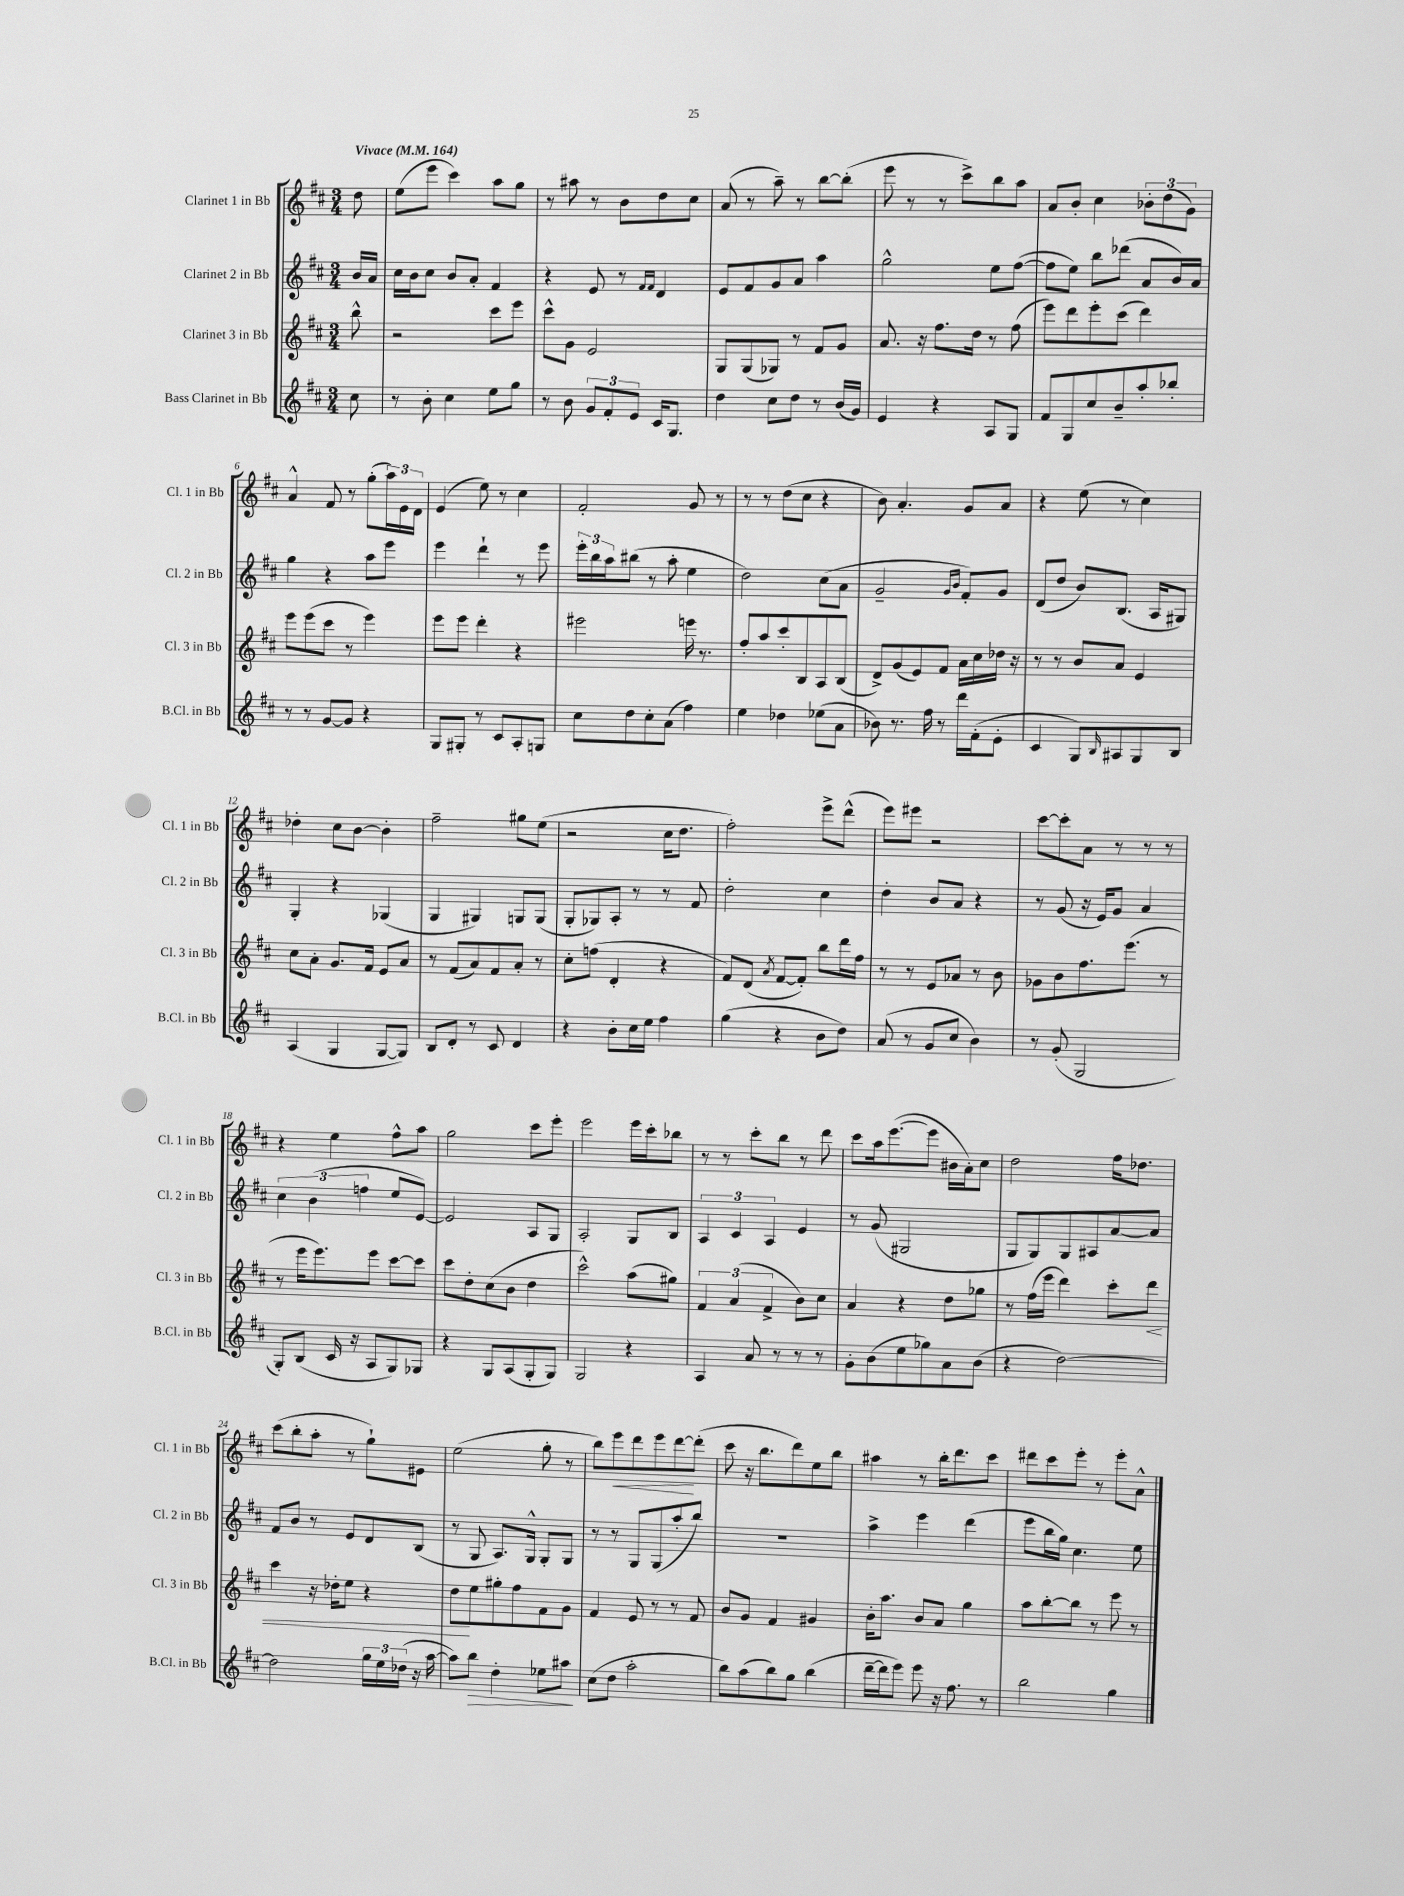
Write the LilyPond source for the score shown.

<<
\new StaffGroup <<
\new Staff = "s0" \with { instrumentName = "Clarinet 1 in Bb" shortInstrumentName = "Cl. 1 in Bb" } {
    \clef treble \key d \major \numericTimeSignature \time 3/4 \partial 8 \tempo "Vivace" 4 = 164
    d''8 |
    e''8( e'''8 cis'''4) a''8 g''8 |
    r8 ais''8 r8 b'8 d''8 cis''8 |
    a'8( r8 a''8--) r8 b''8~ b''8-.( |
    e'''8 r8 r8 cis'''8->) b''8 a''8 |
    a'8 b'8-. cis''4 \tuplet 3/2 { bes'8-. d''8( g'8) } |
    a'4-^ fis'8 r8 g''8-.( \tuplet 3/2 { a''16) e'16 d'16 } |
    e'4( e''8) r8 cis''4 |
    fis'2-. g'8 r8 |
    r8 r8 d''8( cis''8 r4 |
    b'8) a'4.-. g'8 a'8 |
    r4 e''8( r8 cis''4) |
    des''4-. cis''8 b'8~ b'4-. |
    fis''2-- gis''8 e''8( |
    r2 cis''16 d''8. |
    fis''2-.) e'''8-> d'''8-^( |
    e'''8) eis'''8 r2 |
    cis'''8~ cis'''8-. a'8 r8 r8 r8 |
    r4 e''4 fis''8-^ a''8 |
    g''2 cis'''8 e'''8-. |
    e'''2 e'''16 cis'''16-. bes''8 |
    r8 r8 cis'''8-. b''8 r8 d'''8 |
    cis'''8 a''16 e'''8.~( e'''8 bis'16 a'16-.) cis''8 |
    d''2 fis''16 des''8. |
    cis'''8( b''8-. a''8-. r8 g''8-!) eis'8 |
    e''2( g''8-. r8 |
    b''8) e'''8\< d'''8 e'''8 d'''8~\! d'''8-.( |
    cis'''8 r16 b''8. d'''8) e''8 b''8 |
    ais''4 r8 b''16-. d'''8. cis'''8 |
    dis'''8 cis'''8 e'''8-. r8 e'''8-. a'8-^ \bar "|." |
}
\new Staff = "s1" \with { instrumentName = "Clarinet 2 in Bb" shortInstrumentName = "Cl. 2 in Bb" } {
    \clef treble \key d \major \numericTimeSignature \time 3/4 \partial 8
    b'16 a'16 |
    cis''16 b'16 cis''8 b'8 a'8-. fis'4 |
    r4 e'8 r8 \grace { fis'16 fis'16 } d'4 |
    e'8 fis'8 g'8 a'8 a''4 |
    g''2-^ e''8 fis''8~( |
    fis''8 e''8) b''8 des'''8( a'8 b'16) a'16 |
    g''4 r4 a''8 e'''8 |
    e'''4 d'''4-! r8 e'''8 |
    \tuplet 3/2 { e'''16-. b''16 a''16 } bis''8( r8 a''8-. e''4 |
    d''2) cis''8( a'8 |
    g'2-- \grace { g'16 b'16 } fis'8-.) g'8 |
    d'8( d''8 b'8) b8.( a16 gis8) |
    g4-. r4 ges4( |
    g4 gis4) g8 g8( |
    g8-. ges8) a8-. r8 r8 fis'8 |
    d''2-. cis''4 |
    d''4-. b'8 a'8 r4 |
    r8 g'8( r16 e'16) g'8 a'4 |
    \tuplet 3/2 { cis''4 b'4( f''4 } e''8 e'8~) |
    e'2 a8 g8 |
    a2-. g8 b8 |
    \tuplet 3/2 { a4 cis'4 a4 } e'4 |
    r8 g'8( gis2 |
    g8 g8) g8 ais8 a'8~ a'8 |
    fis'8 b'8 r8 e'8 d'8 b8( |
    r8 g8 a8.) g16-^ g8-. g8 |
    r8 r8 g8 g8( a''8-. b''8) |
    R2. |
    a''4-> e'''4 d'''4( |
    e'''8 b''16 g''16) cis''4. e''8 \bar "|." |
}
\new Staff = "s2" \with { instrumentName = "Clarinet 3 in Bb" shortInstrumentName = "Cl. 3 in Bb" } {
    \clef treble \key d \major \numericTimeSignature \time 3/4 \partial 8
    b''8-^ |
    r2 cis'''8 e'''8 |
    cis'''8-^ g'8 e'2 |
    g8 g8( ges8) r8 fis'8 g'8 |
    a'8. r16 fis''8. d''16 r8 fis''8( |
    e'''8) d'''8 e'''8-. cis'''8( d'''4) |
    e'''8 e'''8( cis'''8 r8 e'''4) |
    e'''8 e'''8 d'''4-. r4 |
    eis'''2 e'''16 r8. |
    fis''8-. a''8 cis'''8-. b8 a8 b8( |
    d'8->) g'8( e'8) fis'8 a'16 cis''16 des''16 r16 |
    r8 r8 b'8 a'8 e'4 |
    cis''8 a'8-. g'8. fis'16 e'8 a'8 |
    r8 fis'8( a'8) fis'8 a'8-. r8 |
    cis''8-. f''8( d'4-. r4 |
    fis'8) d'8( \acciaccatura { a'8 } fis'8~ fis'8-.) b''8 d'''16 fis''16 |
    r8 r8 e'8 aes'8 r8 b'8 |
    ges'8 b'8 fis''8. e'''8.( r8 |
    r8 e'''16 e'''8.) e'''8 cis'''8~ cis'''8 |
    cis'''8 d''8-. cis''8( b'8 d''4 |
    cis'''2-^) a''8( gis''8) |
    \tuplet 3/2 { fis'4 a'4( fis'4-> } b'8) cis''8 |
    a'4 r4 d''8 ges''8 |
    r8 fis''16( e'''16 d'''4) cis'''8-. d'''8\< |
    cis'''4 r16 des''16-. e''8 r4 |
    d''8\! e''8 gis''8-. fis''8 fis'8 g'8 |
    fis'4 e'8 r8 r8 fis'8 |
    b'8 g'8 fis'4 gis'4 |
    b'16-. a''8. b'8 a'8 g''4 |
    a''8 b''8~-. b''8 r8 e'''8 r8 \bar "|." |
}
\new Staff = "s3" \with { instrumentName = "Bass Clarinet in Bb" shortInstrumentName = "B.Cl. in Bb" } {
    \clef treble \key d \major \numericTimeSignature \time 3/4 \partial 8
    cis''8 |
    r8 b'8-. cis''4 e''8 g''8 |
    r8 b'8 \tuplet 3/2 { g'8 fis'8-. e'8 } cis'16 g8. |
    d''4 cis''8 d''8 r8 b'16( g'16) |
    e'4 r4 a8 g8 |
    fis'8 g8 cis''8 b'8-- a''8-. bes''8-. |
    r8 r8 g'8~ g'8 r4 |
    g8 gis8-. r8 cis'8 a8-. g8 |
    cis''8 d''8 cis''8-. a'8( fis''4) |
    e''4 des''4 ees''8( a'8 |
    bes'8) r8. fis''16 r8 d'''16 fis'16-.( e'8-. |
    cis'4 g8) \grace { b16 } ais8 g8 b8 |
    a4( g4 g8~ g8) |
    b8 d'8-. r8 cis'8 d'4 |
    r4 b'8-. cis''16 e''16 fis''4 |
    g''4( r4 b'8 d''8) |
    a'8( r8 g'8 cis''8 b'4) |
    r8 g'8-.( g2 |
    g8-.) b8( cis'16 r16 a8 g8) ges8 |
    r4 g8 a8( g8-. g8) |
    g2 r4 |
    a4 a'8 r8 r8 r8 |
    g'8-. b'8( e''8 ges''8) a'8 b'8( |
    r4 d''2~) |
    d''2 \tuplet 3/2 { g''16 e''16 des''16( } r16 a''16~ |
    a''8) b''8\> d''4-. ees''8 ais''8\! |
    cis''8( d''8 a''2-. |
    b''8) a''8( b''8) g''8 b''4( |
    d'''16~-- d'''16 e'''8) e'''8 r16 fis''8. r8 |
    b''2 g''4 \bar "|." |
}
>>
>>
